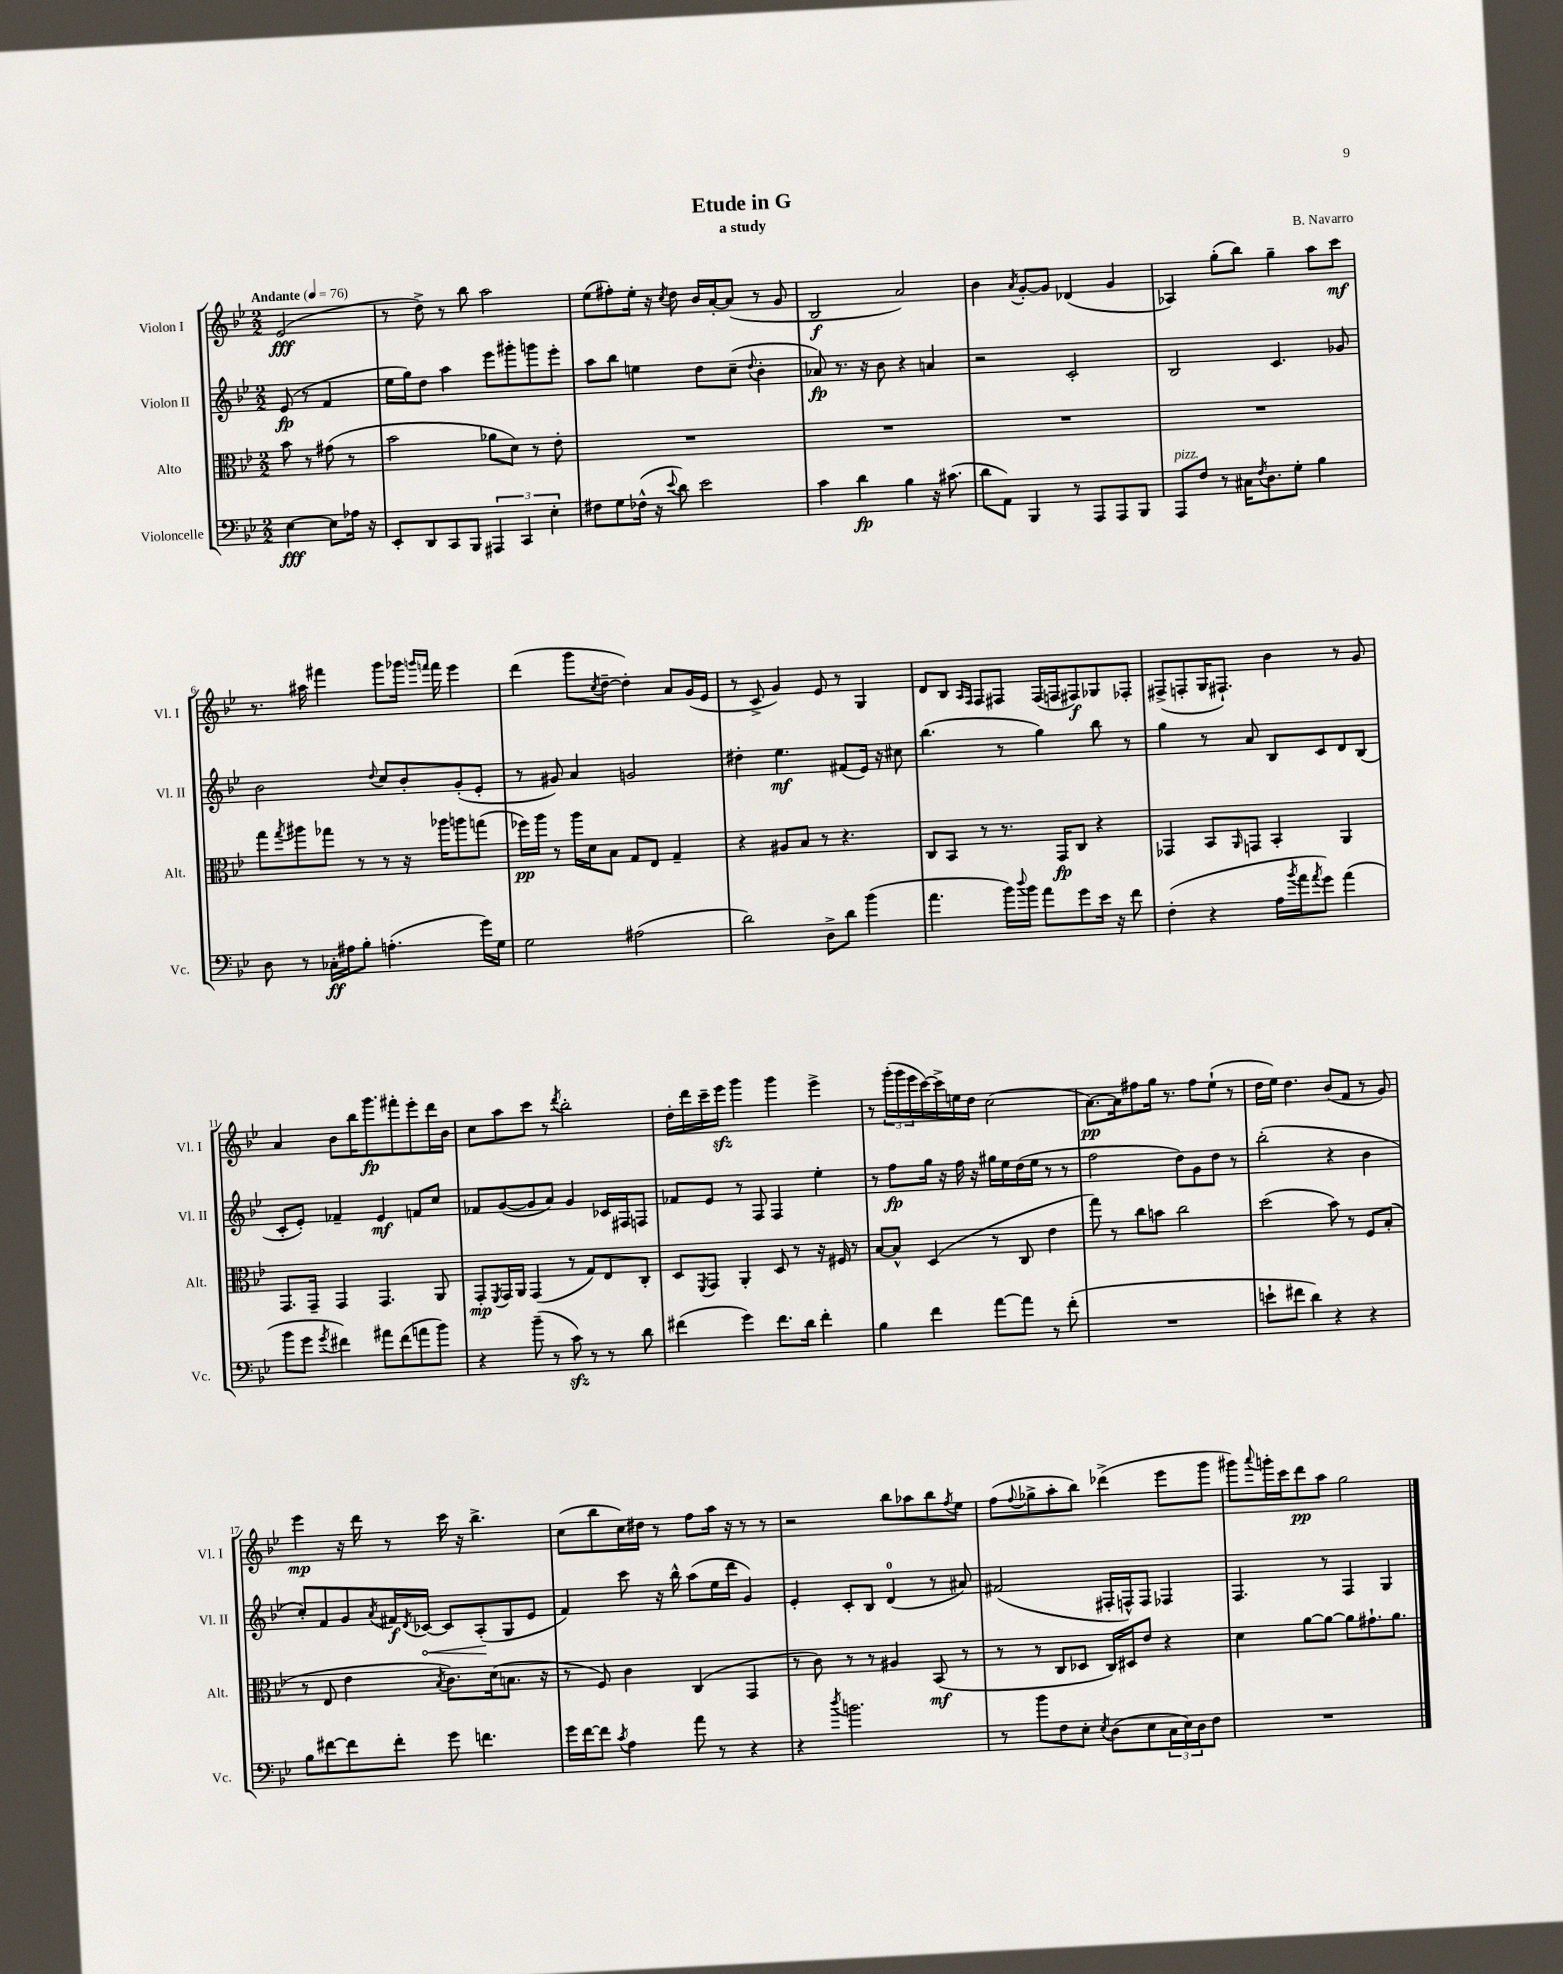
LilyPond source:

\header { title = "Etude in G" composer = "B. Navarro" subtitle = "a study" }
<<
\new StaffGroup <<
\new Staff = "s0" \with { instrumentName = "Violon I" shortInstrumentName = "Vl. I" } {
    \clef treble \key bes \major \numericTimeSignature \time 2/2 \partial 2 \tempo "Andante" 4 = 76
    ees'2\fff( |
    r8 d''8->) r8 bes''8 a''2 |
    ees''8( fis''8-.) ees''16-. r16 \acciaccatura { c''8 } d''8 bes'16 a'16~-. a'8( r8 g'8 |
    bes2\f a'2) |
    bes'4 \acciaccatura { a'8 } g'8~-. g'8 des'4( g'4 |
    aes4) g''8-.( bes''8) g''4-- a''8 c'''8\mf |
    r8. ais''16 fis'''4 g'''8 ges'''16 \grace { g'''16 f'''16 } f'''16 ees'''4 |
    d'''4( g'''8 \acciaccatura { c''8 } d''8~-- d''4-.) a'8 g'16( ees'16 |
    r8 c'8-> g'4) ees'8 r8 g4 |
    d'8 bes8 \grace { a16 f16 } f8 fis8 fis16( f16 fis8\f) ges8 fes8-. |
    fis8->( f8-. g16 fis8.-!) bes'4 r8 g'8 |
    a'4 bes'8 bes''16 g'''8.\fp fis'''8-. ees'''8-. d'''16 bes'16 |
    c''8 a''8 c'''8 r8 \acciaccatura { d'''8 } bes''2-. |
    d''16-. d'''16 c'''16-- ees'''16\sfz g'''4 g'''4 ees'''4-> |
    r8 \tuplet 3/2 { g'''16-.( g'''16 ees'''16 } c'''16~) c'''16-> e''16 d''16 c''2( |
    a'8.~\pp) a'16 fis''8 g''16 r8. fis''8 ees''8-!( r8 |
    d''16 ees''16) d''4. bes'8( f'8 r8 g'8) |
    ees'''4\mp r16 d'''16 r8 c'''16 r16 bes''4.-> |
    c''8( bes''8 c''16) dis''16 r8 f''8 a''16 r16 r8 r8 |
    r2 bes''8 aes''8 bes''8 \acciaccatura { f''8 } ees''8 |
    f''8( \appoggiatura { f''8 } ges''8-> a''8-. bes''8) des'''4->( ees'''8 g'''8 |
    gis'''8) \appoggiatura { a'''8 } g'''16-. c'''16 d'''8\pp a''8 g''2 \bar "|." |
}
\new Staff = "s1" \with { instrumentName = "Violon II" shortInstrumentName = "Vl. II" } {
    \clef treble \key bes \major \numericTimeSignature \time 2/2 \partial 2
    ees'8\fp( r8 f'4 |
    ees''16 g''16) d''8 a''4 ees'''8 gis'''8-. g'''8 ees'''8-. |
    a''8 bes''8 e''4 d''8 c''8--( \appoggiatura { d''8 } bes'4-. |
    aes'8\fp) r8. r16 bes'8 r4 a'4 |
    r2 c'2-. |
    bes2 c'4. ges'8 |
    bes'2 \appoggiatura { d''8 } c''8 bes'8-. g'8-.( ees'8-. |
    r8 gis'8) a'4 g'2 |
    dis''4-. ees''4.\mf fis'8( ees'16) r16 cis''8 |
    bes''4.( r8 g''4) bes''8 r8 |
    g''4 r8 a'8 bes8 c'8 d'8 bes8( |
    c'8-. ees'8-.) fes'4-- ees'4\mf f'8 c''8 |
    fes'8 g'8~( g'8 a'8) g'4 ces'16 fis16 f8 |
    fes'8 ees'8 r8 f8 f4 ees''4-. |
    r8 f''8\fp g''16 r16 f''16 r16 gis''16 ees''16 d''16( ees''16 r8 r8 |
    f''2 d''8) g'8 d''8 r8 |
    bes''2-.( r4 bes'4 |
    c''8-.) f'8 g'8 \acciaccatura { a'8 } fis'16\f \acciaccatura { d'8 } \once \override Hairpin.circled-tip = ##t ces'16~\< ces'8 a8-.\!( g8 ees'8 |
    f'4) c'''8 r16 bes''16-^ a''8( ees''16 d'''16 g'4) |
    ees'4-. c'8-. bes8 d'4-0( r8 ais'8) |
    fis'2( fis16-. f16-^) f8 fes4 |
    f4. r8 f4 g4 \bar "|." |
}
\new Staff = "s2" \with { instrumentName = "Alto" shortInstrumentName = "Alt." } {
    \clef alto \key bes \major \numericTimeSignature \time 2/2 \partial 2
    bes'8 r8 gis'8( r8 |
    bes'2 aes'8 d'8) r8 ees'8-. |
    R1 |
    R1 |
    R1 |
    R1 |
    g''8 \acciaccatura { g''8 } ais''8 ges''8 r8 r8 r16 aes''16 a''8 g''8( |
    fes''16\pp) a''16 r8 a''16 d'16 bes8 g8 ees8 g4-- |
    r4 ais8 bes8 r8 r4. |
    c8 bes,8 r8 r8. g,16\fp c8 r4 |
    ges,4 bes,8 \grace { a,16 } g,8 bes,4-. a,4 |
    g,8. g,16-- g,4 g,4. a,8 |
    g,8-.\mp \acciaccatura { f,8 } g,16 a,16 g,4( r8 g8) ees8 c8-. |
    d8 \acciaccatura { f,8 } g,8 a,4-. d8 r8 r16 fis16 r8 |
    bes8~ bes8-^ d4( r8 c8 ees'4 |
    g''8) r8 c''8 b'8 c''2 |
    d''2( bes'8) r8 f8 bes8-.( |
    r8 ees8 ees'4 \acciaccatura { bes8 } c'8.) d'16( b8. r16 |
    r8 f8) c'4 c4( g,4 |
    r8 c'8) r8 r8 ais4 bes,8\mf( r8 |
    r8 r8 c8 des8 c16) dis16 ees'8 r4 |
    d'4 a'8~ a'8~ a'8 gis'8.-! a'8. \bar "|." |
}
\new Staff = "s3" \with { instrumentName = "Violoncelle" shortInstrumentName = "Vc." } {
    \clef bass \key bes \major \numericTimeSignature \time 2/2 \partial 2
    ees4~\fff ees8 aes16 r16 |
    ees,8-. d,8 c,8 bes,,8 \tuplet 3/2 { ais,,4 c,4 ees4-. } |
    fis8 g8 fes16-^( r16 \appoggiatura { ees'8 } d'8) ees'2 |
    c'4 d'4\fp bes4 r16 cis'8.( |
    d'8 a,8) bes,,4 r8 a,,8 a,,8 bes,,8 |
    a,,8^\markup { \italic "pizz." } f8 r8 cis16 \acciaccatura { f8 } d8. g8-. bes4 |
    d8 r8 ces16-.\ff ais16 bes8-. a4.-.( g'16) g16 |
    g2 ais2( |
    d'2) d8-> d'8 bes'4( |
    a'4. bes'16) \appoggiatura { d''8 } bes'16 a'8 g'8 ees'16 r16 f'8 |
    f4-.( r4 a16 \acciaccatura { bes'8 } a'16 \acciaccatura { a'8 } g'8) a'4( |
    bes'8 g'8 \acciaccatura { g'8 } fis'4) ais'8 fis'8( a'8 bes'8) |
    r4 bes'8--( r8 c'8\sfz) r8 r8 d'8 |
    fis'4( g'4) fis'8. d'16 fis'4-. |
    bes4 f'4 a'8~ a'8 r8 f'8-.( |
    R1 |
    e'8-! fis'8 d'4) r4 r4 |
    bes8 fis'8~ fis'8 fis'8-. g'8 f'4. |
    g'16 f'16~ f'8 \acciaccatura { c'8 } a4 a'8 r8 r4 |
    r4 \acciaccatura { d''8 } b'2. |
    r8 bes'8 f8 ees8-. \acciaccatura { ees8 } d8( ees8 \tuplet 3/2 { c16 ees16) d16 } f8 |
    R1 \bar "|." |
}
>>
>>
